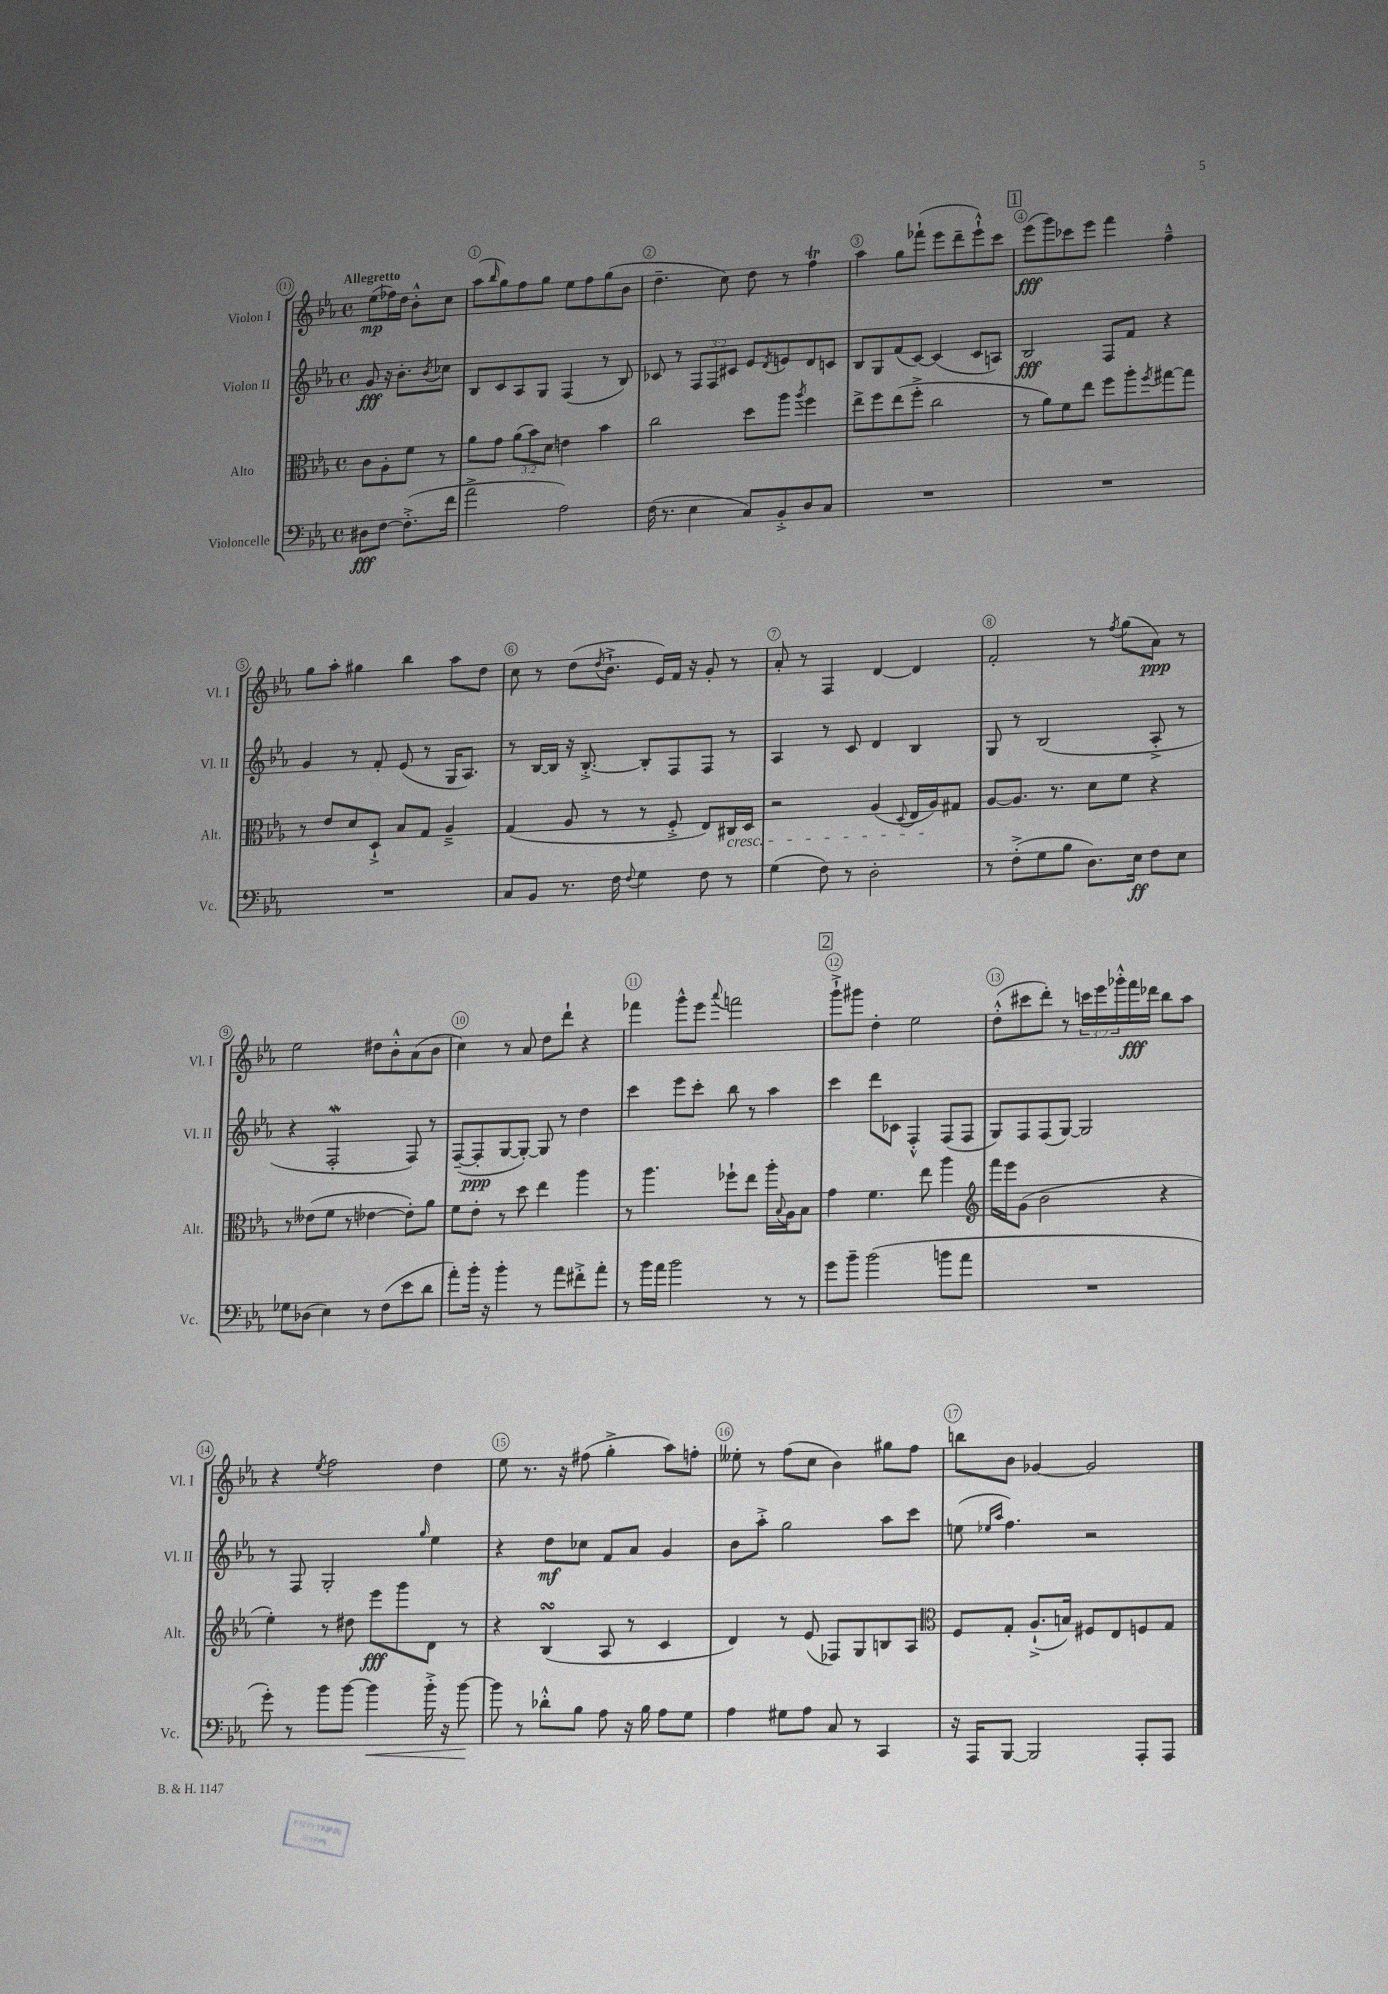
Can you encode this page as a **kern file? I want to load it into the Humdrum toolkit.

**kern	**dynam	**kern	**dynam	**kern	**dynam	**kern	**dynam
*part4	*part4	*part3	*part3	*part2	*part2	*part1	*part1
*staff4	*staff4	*staff3	*staff3	*staff2	*staff2	*staff1	*staff1
*I"Violoncelle	*	*I"Alto	*	*I"Violon II	*	*I"Violon I	*
*I'Vc.	*	*I'Alt.	*	*I'Vl. II	*	*I'Vl. I	*
*clefF4	*	*clefC3	*	*clefG2	*	*clefG2	*
*k[b-e-a-]	*	*k[b-e-a-]	*	*k[b-e-a-]	*	*k[b-e-a-]	*
*M4/4	*	*M4/4	*	*M4/4	*	*M4/4	*
*met(c)	*	*met(c)	*	*met(c)	*	*met(c)	*
=	=	=	=	=	=	=	=
!	!	!	!	!	!	!LO:TX:a:B:t=Allegretto	!
8D#X\L	fff	8c\L	.	8g/	fff	(8ee-\L	mp
[8F\J	.	8A-'\	.	16r	.	16ff-X\L)	.
.	.	.	.	8.b-'\L	.	16dd\JJ	.
(8.F'^\L]	.	8f\J	.	.	.	8b-'^^\L	.
.	.	.	.	8qb-/	.	.	.
.	.	8r	.	8cc-X\J	.	8cc\J	.
16f\Jk	.	.	.	.	.	.	.
=1	=1	=1	=1	=1	=1	=1	=1
2a-^\	.	8a-\L	.	8B-/L	.	(8aa-\L	.
.	.	.	.	.	.	16qqbb-/	.
.	.	8g\J	.	8c/	.	8gg\)	.
.	.	(12a-\L	.	8A-/	.	8ff\	.
.	.	12b-\)	.	.	.	.	.
.	.	.	.	8G/J	.	8gg\J	.
.	.	12d\J	.	.	.	.	.
2A-\)	.	4en\	.	(4F/	.	8ee-\L	.
.	.	.	.	.	.	8ff\	.
.	.	4b-\	.	8r	.	(8gg\	.
.	.	.	.	8B-/)	.	8b-\J	.
=2	=2	=2	=2	=2	=2	=2	=2
(16F\	.	2cc\	.	8c-X/	.	4.dd~\	.
8.r	.	.	.	.	.	.	.
.	.	.	.	8r	.	.	.
4E-\	.	.	.	12F/L	.	.	.
.	.	.	.	12F/	.	.	.
.	.	.	.	.	.	8cc\)	.
.	.	.	.	12c#X/J	.	.	.
8C/L)	.	8dd\L	.	8e-/L	.	8dd\	.
.	.	.	.	8qd/	.	.	.
8BB-'^/	.	8aa-\J	.	8en/	.	8r	.
.	.	8qaa-/	.	.	.	.	.
8D/	.	4ff\	.	8d/	.	4ffT\	.
8C/J	.	.	.	8cn/J	.	.	.
=3	=3	=3	=3	=3	=3	=3	=3
1r	.	8ee-^\L	.	8B-/L	.	4aa-\	.
.	.	8ff\	.	8G/	.	.	.
.	.	(8ee-\	.	(8f/	.	8gg\L	.
.	.	8ff'^\J	.	[8c/J)	.	(8fff-X`\J	.
.	.	2cc\	.	(4c/]	.	8eee-\L	.
.	.	.	.	.	.	8ddd~\	.
.	.	.	.	8c/L	.	8eee-`^^\)	.
.	.	.	.	8An/J)	.	8ccc\J	.
!!LO:REH:place=s1:t=1
=4	=4	=4	=4	=4	=4	=4	=4
1r	.	8r	.	2B-/	fff	(8eee-\L	fff
.	.	8a-\L)	.	.	.	8ggg\)	.
.	.	8f\	.	.	.	8ccc-X\	.
.	.	8ee-\J	.	.	.	8eee-\J	.
.	.	8ff\L	.	8F/L	.	4fff\	.
.	.	8aa-'\	.	8f/J	.	.	.
.	.	8qff/	.	.	.	.	.
.	.	[8gg#X\	.	4r	.	4ff~^^\	.
.	.	8gg#\J]	.	.	.	.	.
!!LO:LB:g=z
=5	=5	=5	=5	=5	=5	=5	=5
1r	.	8r	.	4g/	.	8gg\L	.
.	.	8e-/L	.	.	.	8aa-'\J	.
.	.	8d/	.	8r	.	4gg#X\	.
.	.	8D`^/J	.	8f'/	.	.	.
.	.	8B-/L	.	(8e-/	.	4bb-\	.
.	.	8G/J	.	8r	.	.	.
.	.	4A-~^/	.	16G/KL	.	8aa-\L	.
.	.	.	.	8.A-/J)	.	.	.
.	.	.	.	.	.	8dd\J	.
=6	=6	=6	=6	=6	=6	=6	=6
8C/L	.	(4G/	.	8r	.	8cc\	.
8BB-/J	.	.	.	[16B-/LL	.	8r	.
.	.	.	.	16B-/JJ]	.	.	.
8.r	.	8A-/	.	16r	.	(8dd\L	.
.	.	.	.	[8.B-'^/	.	.	.
.	.	.	.	.	.	8qdd/	.
.	.	8r	.	.	.	8.b-`^\J	.
16F\	.	.	.	.	.	.	.
8qqF/	.	.	.	.	.	.	.
4G\	.	8r	.	8B-'/L]	.	.	.
.	.	.	.	.	.	16e-/LL)	.
.	.	8F'^/	.	8F/	.	16f/JJ	.
.	.	.	.	.	.	16r	.
8F\	.	8E-/L)	.	8F/J	.	8g'/	.
!	!	!LO:TX:b:i:t=cresc.	!	!	!	!	!
8r	.	16C#X/L	.	8r	.	8r	.
.	.	16D/JJ	.	.	.	.	.
=7	=7	=7	=7	=7	=7	=7	=7
(4G\	.	2r	.	4A-/	.	8a-'/	.
.	.	.	.	.	.	8r	.
8F\)	.	.	.	8r	.	4F/	.
8r	.	.	.	8c/	.	.	.
2D'\	.	(4A-/	.	4d/	.	[4d/	.
.	.	8qqD/	.	.	.	.	.
.	.	16E-/LL	.	4B-/	.	4d/]	.
.	.	16A-/J)	.	.	.	.	.
.	.	8G#X/J	.	.	.	.	.
=8	=8	=8	=8	=8	=8	=8	=8
8r	.	[8A-/L	.	8G/	.	2f'/	.
(8F'^\L	.	8.A-/J]	.	8r	.	.	.
8G\	.	.	.	(2B-/	.	.	.
.	.	8.r	.	.	.	.	.
8B-\J	.	.	.	.	.	.	.
8.D\L)	.	8d\L	.	.	.	8r	.
.	.	.	.	.	.	8qff/	.
.	.	8f\J	.	.	.	(8gg\L	.
16E-\Jk	ff	.	.	.	.	.	.
8F\L	.	4r	.	8A-'^/	.	8a-\J)	ppp
8E-\J	.	.	.	8r	.	8r	.
!!LO:LB:g=z
=9	=9	=9	=9	=9	=9	=9	=9
8G-X\L	.	8r	.	4r	.	2ee-\	.
(8D-X\J	.	(8e--X\L	.	.	.	.	.
4E-\)	.	8f\J	.	2FW'/	.	.	.
.	.	8r	.	.	.	.	.
8r	.	[4e-X\	.	.	.	8dd#X\L	.
(8F\L	.	.	.	.	.	8b-'^^\	.
8e-\	.	8e-'\L])	.	8F/)	.	(8a-\	.
8d\J	.	8a-\J	.	8r	.	8b-\J	.
=10	=10	=10	=10	=10	=10	=10	=10
8a-'\L)	.	8f\L	.	([8F~/L	.	4cc\)	.
16b-'\Jk	.	8e-'\J	.	8F'/]	ppp	.	.
16r	.	.	.	.	.	.	.
4b-'\	.	8r	.	[8G/	.	8r	.
.	.	8dd\	.	8G'/J_)	.	8a-/	.
8r	.	4ee-\	.	8G/]	.	8dd\L	.
8a-\L	.	.	.	8r	.	8ddd`\J	.
8f#X'^\	.	4aa-\	.	4dd\	.	4r	.
8a-'\J	.	.	.	.	.	.	.
=11	=11	=11	=11	=11	=11	=11	=11
8r	.	8r	.	4ccc\	.	4fff-X\	.
16b-\LL	.	4.aa-\	.	.	.	.	.
16a-\JJ	.	.	.	.	.	.	.
2b-\	.	.	.	8eee-\L	.	8ggg^^\L	.
.	.	.	.	8ccc'\J	.	8eee-\J	.
.	.	.	.	.	.	8qqaaa-/	.
.	.	8ff-X`\L	.	8bb-\	.	2fffn\	.
.	.	8ee-\J	.	8r	.	.	.
8r	.	16aa-'\LL	.	4aa-\	.	.	.
.	.	8qqB-/	.	.	.	.	.
.	.	16A-\J	.	.	.	.	.
8r	.	8B-\J	.	.	.	.	.
!!LO:REH:place=s1:t=2
=12	=12	=12	=12	=12	=12	=12	=12
8g\L	.	4g\	.	4ccc\	.	8ggg`^\L	.
8b-~\J	.	.	.	.	.	8ggg#X\J	.
(2b-\	.	4.f\	.	8ddd\L	.	4dd'\	.
.	.	.	.	8c-X\J	.	.	.
.	.	.	.	4F'^^/	.	2ee-\	.
.	.	8ee-\	.	.	.	.	.
8bn\L	.	4aa-\	.	(8F/L	.	.	.
8a-\J	.	.	.	8F/J	.	.	.
=13	=13	=13	=13	=13	=13	=13	=13
*	*	*clefG2	*	*	*	*	*
1r	.	16fff\LL	.	8G/L)	.	(8dd'^^\L	.
.	.	16eee-\J	.	.	.	.	.
.	.	(8g\J	.	8F/	.	8ccc#X\	.
.	.	2b-\	.	(8F/	.	8ddd'\J)	.
.	.	.	.	[8G/J)	.	8r	.
.	.	.	.	2G/]	.	24cccn\LL	.
.	.	.	.	.	.	24eee-\	.
.	.	.	.	.	.	24ggg-X'^^\	.
.	.	.	.	.	.	16fff\	fff
.	.	.	.	.	.	16ddd-X\JJ	.
.	.	4r	.	.	.	8bb-\L	.
.	.	.	.	.	.	8aa-\J	.
!!LO:LB:g=z
=14	=14	=14	=14	=14	=14	=14	=14
8g'\)	.	4ee-'\)	.	8r	.	4r	.
8r	.	.	.	8F/	.	.	.
.	.	.	.	.	.	8qee-/	.
8b-\L	.	8r	.	2G'/	.	2ff\	.
[8b-\J	.	8dd#X\	.	.	.	.	.
!	!LO:HP:b	!	!	!	!	!	!
4b-\]	<	8eee-\L	fff	.	.	.	.
.	.	8ggg\	.	.	.	.	.
.	.	.	.	16qqgg/	.	.	.
16b-'^\	.	8d\J	.	4ee-\	.	4dd\	.
16r	.	.	.	.	.	.	.
[8b-\	.	8r	.	.	.	.	.
.	[	.	.	.	.	.	.
=15	=15	=15	=15	=15	=15	=15	=15
8b-\]	.	4r	.	4r	.	8ee-\	.
8r	.	.	.	.	.	8.r	.
8d-X'^^\L	.	(4B-sSSS/	.	8dd\L	mf	.	.
.	.	.	.	.	.	16r	.
8B-\J	.	.	.	8cc-X\J	.	(8ff#X\	.
8A-\	.	8A-/	.	8f/L	.	4gg'^\	.
16r	.	8r	.	8a-/J	.	.	.
16B-\	.	.	.	.	.	.	.
8A-\L	.	4c/	.	4g/	.	8aa-\L)	.
8G\J	.	.	.	.	.	8ffn'\J	.
=16	=16	=16	=16	=16	=16	=16	=16
4A-\	.	4d/)	.	8b-\L	.	8ee--X'\	.
.	.	.	.	8aa-'^\J	.	8r	.
8G#X\L	.	8r	.	2gg\	.	(8ff\L	.
8A-\J	.	(8e-/	.	.	.	8cc\J	.
8C/	.	8F-X/L)	.	.	.	4b-\)	.
8r	.	8G/	.	.	.	.	.
4CC/	.	8Bn/	.	8aa-\L	.	8gg#X\L	.
.	.	8A-/J	.	8ccc\J	.	8ff\J	.
=17	=17	=17	=17	=17	=17	=17	=17
*	*	*clefC3	*	*	*	*	*
16r	.	8F/L	.	(8een\	.	8bbn\L	.
16AAA-/KL	.	.	.	.	.	.	.
.	.	.	.	16qqee-X/LL	.	.	.
.	.	.	.	16qqaa-/JJ	.	.	.
[8BBB-/J	.	8G'/J	.	4.ff\)	.	8b-\J	.
2BBB-/]	.	(8.A-`^/L	.	.	.	[4g-X/	.
.	.	16Bn/Jk)	.	.	.	.	.
.	.	8F#X/L	.	2r	.	2g-/]	.
.	.	8E-/	.	.	.	.	.
8AAA-'/L	.	8Fn/	.	.	.	.	.
8AAA-/J	.	8G/J	.	.	.	.	.
==	==	==	==	==	==	==	==
*-	*-	*-	*-	*-	*-	*-	*-
